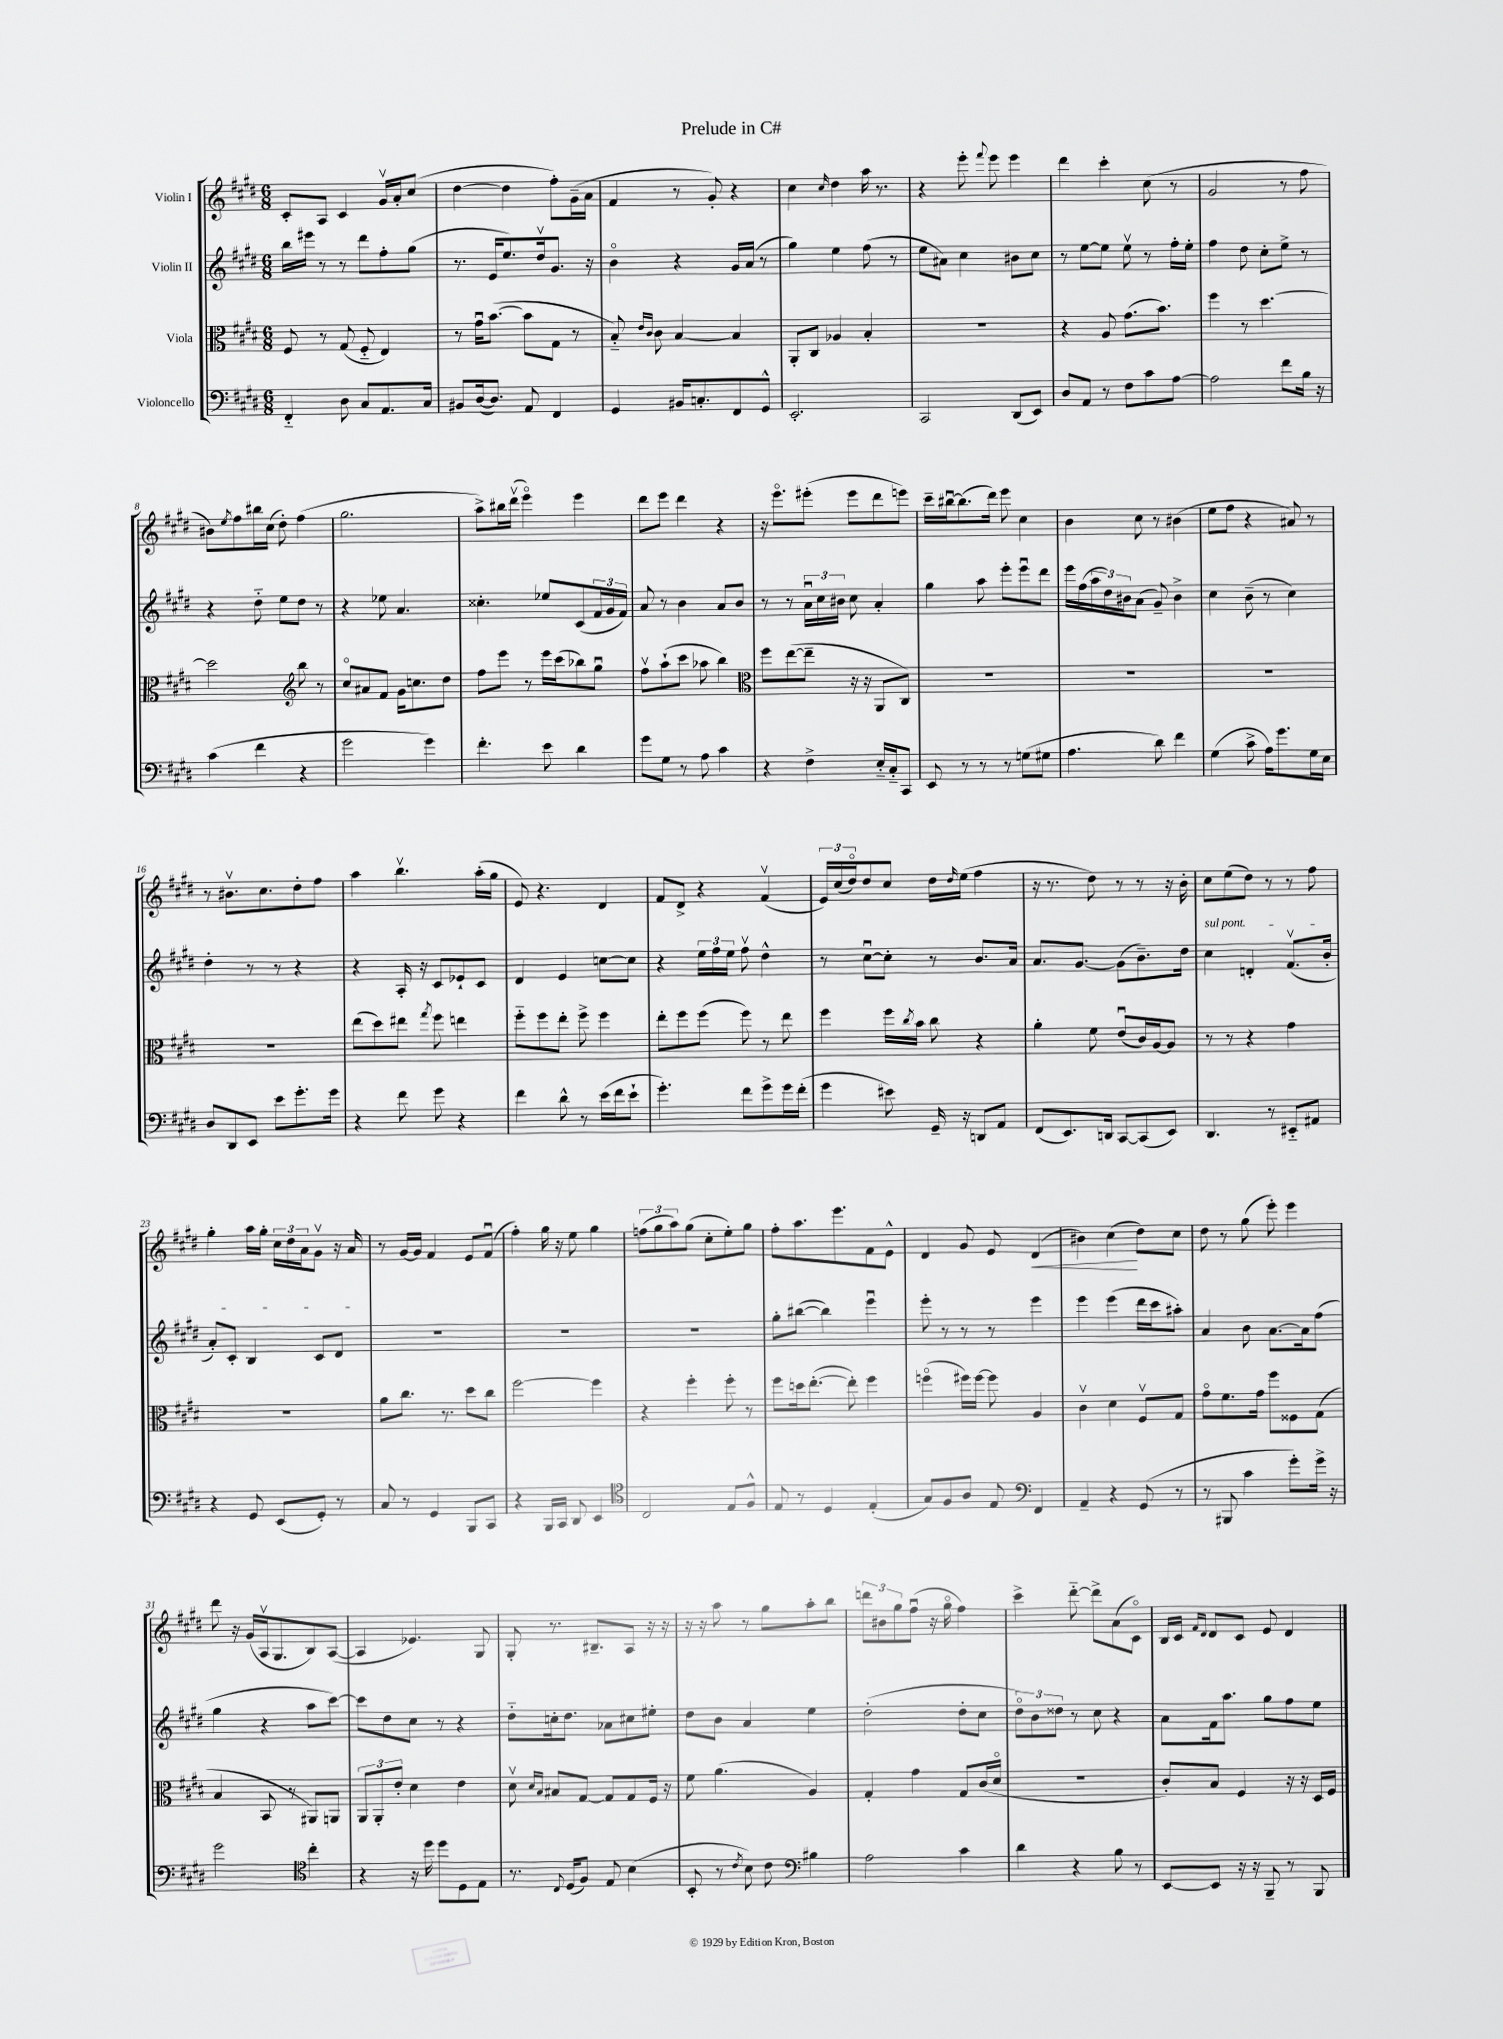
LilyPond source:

\header { title = "Prelude in C#" }
<<
\new StaffGroup <<
\new Staff = "s0" \with { instrumentName = "Violin I" } {
    \clef treble \key e \major \numericTimeSignature \time 6/8
    cis'8-. a8 cis'4 gis'16\upbow a'16-. cis''8( |
    dis''4~ dis''4 fis''8-.) gis'16--( a'16 |
    fis'4 r8 gis'8-.) r4 |
    cis''4 \grace { cis''16 } dis''4 a''16 r8. |
    r4 e'''8-. \appoggiatura { fis'''8 } e'''8 e'''4 |
    dis'''4 cis'''4-. cis''8( r8 |
    gis'2 r8 fis''8 |
    bis'8) \acciaccatura { e''8 } fis''8 bis''16 cis''16( dis''8-.) fis''4( |
    gis''2. |
    a''8->) bis''16 dis'''16\upbow( e'''4\flageolet) e'''4 |
    dis'''8 e'''8 dis'''4 r4 |
    r16 e'''8.\flageolet eis'''8-.( eis'''8 dis'''8 e'''8) |
    cis'''16-- bis''16~\downbow bis''8.( dis'''16) e'''8 cis''4 |
    b'4 cis''8 r8 bis'4( |
    e''8 fis''8 r4 ais'8) r8 |
    r8 bis'8.\upbow cis''8. dis''8-. fis''8 |
    a''4 b''4.\upbow a''16-.( gis''16 |
    e'8) r4. dis'4 |
    fis'8 dis'8-> r4 fis'4\upbow( |
    \tuplet 3/2 { e'16) cis''16( dis''16\flageolet) } dis''8 cis''8 dis''16 \grace { dis''16 } e''16( fis''4 |
    r16 r8. dis''8) r8 r8 r16 b'16-. |
    cis''8 e''8( dis''8) r8 r8 fis''8 |
    gis''4-. a''16 gis''16-. \tuplet 3/2 { cis''16 dis''16 a'16 } gis'8\upbow r16 a'16 |
    r8 gis'16~ gis'16 fis'4 e'8 fis'8\downbow( |
    fis''4-.) gis''16 r16 e''8 gis''4 |
    \tuplet 3/2 { f''8( gis''8 a''8) } gis''8( cis''8-. e''8-.) gis''8 |
    fis''8-. a''8. e'''8. fis'8 e'8-^ |
    dis'4 gis'8 e'8 dis'4\<( |
    bis'4) cis''4\!( dis''8) cis''8 |
    dis''8 r8 gis''8( e'''8-.) e'''4 |
    dis'''8 r16 gis'16( a16\upbow gis8. b8) a8~( |
    a4 ees'4.) gis8 |
    gis8-. r8. bis8.-- a8 r16 r16 |
    r16 r16 a''8 r8 gis''8 a''8-. b''8 |
    \tuplet 3/2 { d'''8 bis'8 gis''8 } fis''8\downbow( r16 gis''16\flageolet fis''4) |
    cis'''4-> dis'''8~-_ dis'''8-> a'8( cis'8\flageolet) |
    b16 cis'16 \grace { fis'16 dis'16 } dis'8 cis'8 e'8 dis'4 \bar "|." |
}
\new Staff = "s1" \with { instrumentName = "Violin II" } {
    \clef treble \key e \major \numericTimeSignature \time 6/8
    b''16 eis'''16 r8 r8 dis'''8 fis''8-. gis''8( |
    r8. e'16 e''8.) dis''16\upbow gis'8. r16 |
    b'4\flageolet r4 gis'16 a'16( r8 |
    gis''4) e''4 fis''8( r8 |
    e''8 ais'8) cis''4 bis'8 cis''8 |
    r8 e''8~ e''8 e''8\upbow r8 fis''16-. e''16-. |
    fis''4 dis''8 cis''8-. e''8-> r8 |
    r4 dis''8-_ e''8 dis''8 r8 |
    r4 ees''8 a'4. |
    cisis''4.-. ees''8 cis'8( \tuplet 3/2 { fis'16 gis'16 fis'16) } |
    a'8 r8 b'4 a'8 b'8 |
    r8 r8 \tuplet 3/2 { a'16\downbow cis''16 bis'16 } cis''8 a'4-. |
    gis''4 a''8 e'''8-. e'''8\downbow dis'''8 |
    e'''16 fis''16( \tuplet 3/2 { a''16 dis''16) bis'16 } a'8( gis'8--) bis'4-> |
    cis''4 b'8--( r8 cis''4) |
    dis''4-. r8 r8 r4 |
    r4 a16-. r16 cis'8 ees'8-! cis'8 |
    dis'4 e'4 c''8~ c''8 |
    r4 \tuplet 3/2 { e''16 fis''16 e''16 } fis''8\upbow dis''4-^ |
    r8 cis''8~\downbow cis''8-. r8 b'8. a'16 |
    a'8. gis'8.~ gis'8( b'8.--) dis''16 |
    \once \override TextSpanner.bound-details.left.text = \markup { \italic "sul pont." } cis''4\startTextSpan d'4-. fis'8.\upbow( b'16-. |
    a'8-.) cis'8-. b4 cis'8 dis'8\stopTextSpan |
    R2. |
    R2. |
    R2. |
    gis''8-. bis''8~( bis''4) e'''4\downbow |
    e'''8-. r8 r8 r8 e'''4 |
    e'''4 e'''4( dis'''16 cis'''16 ais''8-.) |
    a'4 b'8 a'8.~ a'16 fis''8( |
    gis''4 r4 a''8 cis'''8~) |
    cis'''8 dis''8 cis''8 r8 r4 |
    dis''8-_ c''16-. dis''8. aes'8 cis''8 eis''8-. |
    dis''8 b'8 a'4 e''4 |
    dis''2-.( dis''8-. cis''8 |
    \tuplet 3/2 { dis''8\flageolet) b'8 disis''8 } r8 cis''8 r4 |
    a'8 fis'16 a''8. gis''8 fis''8 e''8 \bar "|." |
}
\new Staff = "s2" \with { instrumentName = "Viola" } {
    \clef alto \key e \major \numericTimeSignature \time 6/8
    fis8 r8 gis8( fis8-_ e4) |
    r8 gis'16\downbow b'8.~( b'8 gis8 r8 |
    b8-_) \grace { e'16 cis'16 } cis'8 b4~ b4 |
    a,8-. cis8 aes4 b4-. |
    R2. |
    r4 a8 gis'8.( b'8.) |
    fis''4 r8 dis''4.~ |
    dis''2 \clef treble b''8 r8 |
    cis''8\flageolet ais'8 fis'8 gis'16 c''8. dis''8 |
    fis''8 e'''8 r8 e'''16 cis'''16( bes''8) gis''8\downbow |
    fis''8\upbow a''8-!( cis'''8 aes''8 b''4) |
    \clef alto fis''8 e''8~( e''8-- r16 r16 a,8 cis8) |
    R2. |
    R2. |
    R2. |
    R2. |
    e''8( dis''8) eis''8 \acciaccatura { gis''8 } fis''8 e''4 |
    fis''8-_ fis''8 e''8-. fis''8-> fis''4 |
    e''8-. fis''8 fis''8( fis''8) r8 e''8 |
    fis''4 fis''16 \acciaccatura { cis''8 } b'16 cis''8 r4 |
    a'4-. fis'8 e'8\downbow( cis'16) a16~ a8 |
    r8 r8 r4 gis'4 |
    R2. |
    a'8 cis''8. r8. dis''8 cis''8 |
    fis''2~ fis''4 |
    r4 fis''4-. fis''8-. r8 |
    fis''8 d''16 e''8.~-.( e''8-.) fis''4 |
    f''4\flageolet( fis''16) fis''16~ fis''8 a4 |
    cis'4\upbow dis'4 fis8\upbow gis8 |
    gis'8\flageolet fis'8. gis'16 fis''8 fisis8 gis8( |
    b4 b,8 r8 ais,8) a,8 |
    \tuplet 3/2 { a,8 a,8-. e'8-. } dis'4 e'4 |
    dis'8\upbow \grace { dis'16 b16 } bis8 gis8~ gis8 gis8 fis16 r16 |
    fis'8 a'4.( a4) |
    gis4-. gis'4 gis8 cis'16( dis'16\flageolet |
    R2. |
    cis'8-.) b8 fis4 r16 r16 dis16 fis16 \bar "|." |
}
\new Staff = "s3" \with { instrumentName = "Violoncello" } {
    \clef bass \key e \major \numericTimeSignature \time 6/8
    fis,4-_ dis8 cis8 a,8. cis16 |
    bis,8 dis16~( dis8.) a,8 fis,4 |
    gis,4 bis,16 c8.-. fis,8 gis,8-^ |
    e,2.-. |
    cis,2 dis,8( e,8) |
    dis8 a,8 r8 fis8 cis'8 a8~ |
    a2 fis'8 b16 r16 |
    cis'4( fis'4 r4 |
    gis'2 gis'4) |
    fis'4.-. e'8 dis'4 |
    gis'8 gis8 r8 a8 cis'4 |
    r4 fis4-> e16-_ cis16-_ cis,8 |
    e,8 r8 r8 r8 g8( gis8 |
    a4. dis'8) fis'4 |
    gis4( cis'8-> a16) gis'8. gis16 e16 |
    dis8 dis,8 e,8 e'8 gis'8.-. gis'16 |
    r4 fis'8 gis'8 r4 |
    fis'4 dis'8-^ r8 e'16( fis'16 e'8-! |
    gis'4.-.) fis'8 gis'8-> gis'16 fis'16-.( |
    gis'4 eis'8) gis,16-- r16 d,8 a,8 |
    fis,8( e,8.) d,16 cis,8~ cis,8( e,8) |
    dis,4. r8 eis,8-_ ais,8 |
    r4 gis,8 e,8( gis,8-.) r8 |
    cis8 r8 gis,4 b,,8 cis,8 |
    r4 b,,16 cis,16 dis,8 e,4 |
    \clef tenor cis2 e8 fis8-^ |
    e8 r8 dis4 e4-.( |
    gis8) fis8 a8 e8 \clef bass fis,4 |
    a,4-- r4 gis,8( r8 |
    r8 bis,,8 cis'4 gis'8-.) gis'16-> r16 |
    gis'2 \clef tenor cis''4-. |
    r4 r16 dis''16 dis''8 dis8 e8 |
    r8. \appoggiatura { cis8 } dis16( fis8) e8 b4( |
    b,8-. r8 \acciaccatura { cis'8 } b8) cis'8 \clef bass bis4 |
    a2 cis'4 |
    dis'4 r4 b8 r8 |
    e,8~ e,8 r16 r16 b,,8-- r8 b,,8 \bar "|." |
}
>>
>>
